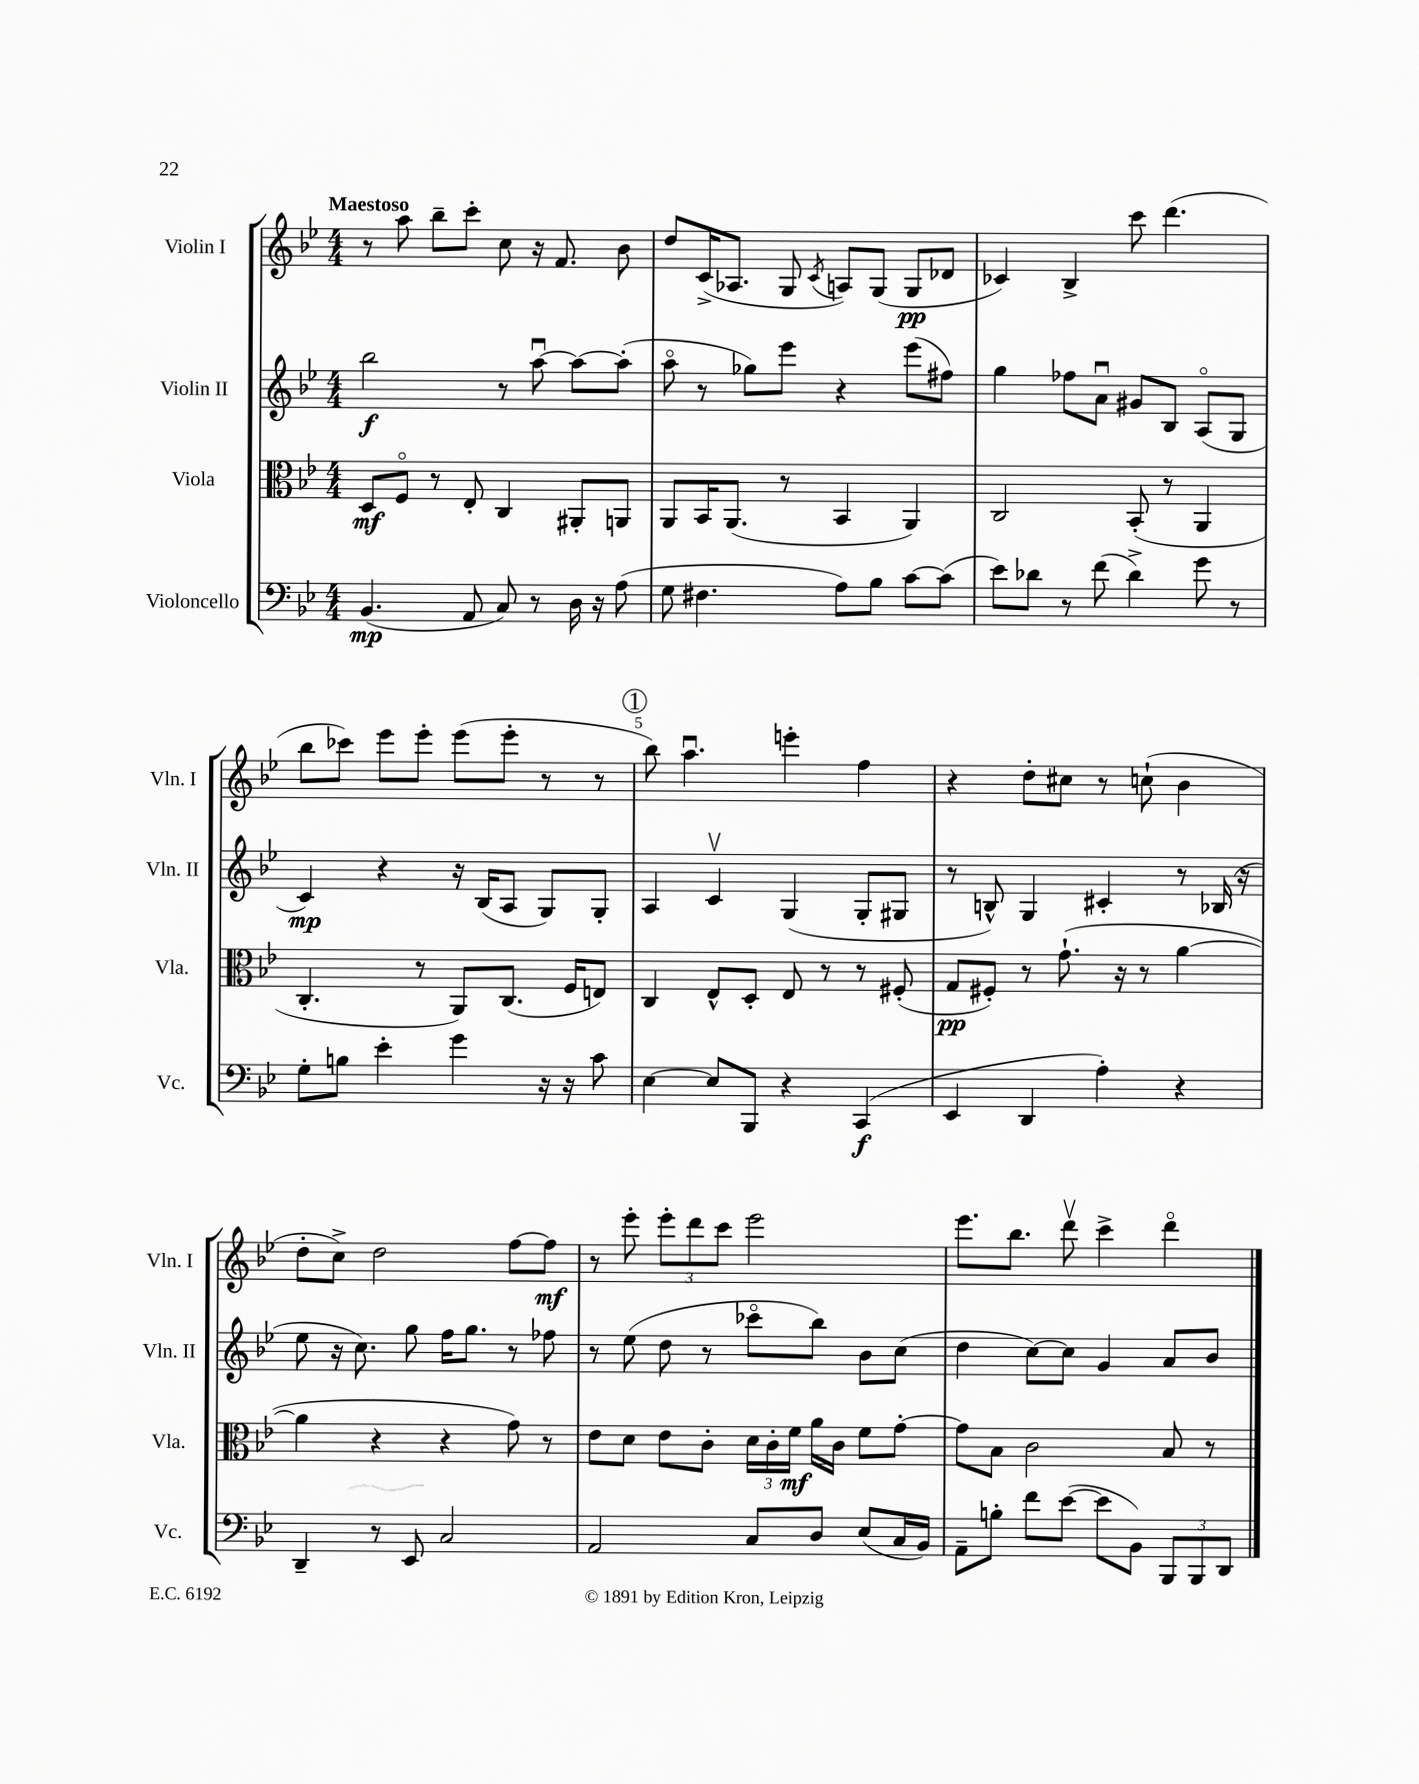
<<
\new StaffGroup <<
\new Staff = "s0" \with { instrumentName = "Violin I" shortInstrumentName = "Vln. I" } {
    \clef treble \key bes \major \numericTimeSignature \time 4/4 \tempo "Maestoso"
    \autoBeamOff r8 a''8 bes''8[-- c'''8]-. c''8 r16 f'8. bes'8 |
    d''8[ c'16->( aes8.] g8 \acciaccatura { c'8 } a8[) g8]( g8[\pp des'8] |
    ces'4) bes4-> c'''8 d'''4.( |
    bes''8[ ces'''8]) ees'''8[ ees'''8]-. ees'''8[( ees'''8]-. r8 r8 |
    \mark \markup { \circle "1" } bes''8) a''4.\downbow e'''4-. f''4 |
    r4 d''8[-. cis''8] r8 c''8-!( bes'4 |
    d''8[-. c''8]->) d''2 f''8[~ f''8]\mf |
    r8 ees'''8-. \tuplet 3/2 { ees'''8[-. d'''8 c'''8] } ees'''2 |
    ees'''8.[ bes''8.] d'''8\upbow c'''4-> d'''4\flageolet \bar "|." |
}
\new Staff = "s1" \with { instrumentName = "Violin II" shortInstrumentName = "Vln. II" } {
    \clef treble \key bes \major \numericTimeSignature \time 4/4
    \autoBeamOff bes''2\f r8 a''8~\downbow a''8[~ a''8]-.( |
    a''8\flageolet r8 ges''8[) ees'''8] r4 ees'''8[( fis''8]) |
    g''4 fes''8[ a'8]\downbow gis'8[ bes8] a8[\flageolet( g8] |
    c'4\mp) r4 r16 bes16[( a8] g8[) g8]-. |
    \mark \markup { \circle "1" } a4 c'4\upbow g4( g8[-. gis8] |
    r8 b8-^) g4 cis'4-. r8 bes16( r16 |
    ees''8 r16 c''8.) g''8 f''16[ g''8.] r8 fes''8 |
    r8 ees''8( d''8 r8 ces'''8[\flageolet bes''8]) bes'8[ c''8]( |
    d''4 c''8[~) c''8] g'4 a'8[ bes'8] \bar "|." |
}
\new Staff = "s2" \with { instrumentName = "Viola" shortInstrumentName = "Vla." } {
    \clef alto \key bes \major \numericTimeSignature \time 4/4
    \autoBeamOff d8[\mf f8]\flageolet r8 ees8-. c4 ais,8[-. a,8] |
    a,8[ bes,16 a,8.]( r8 bes,4 a,4) |
    c2 bes,8-.( r8 a,4 |
    c4.-. r8 a,8[) c8.]( f16[ e8]) |
    \mark \markup { \circle "1" } c4 ees8[-^ d8]-. ees8 r8 r8 fis8-.( |
    g8[\pp fis8]-.) r8 g'8.-!( r16 r8 a'4~ |
    a'4 r4 r4 g'8) r8 |
    ees'8[ d'8] ees'8[ c'8]-. \tuplet 3/2 { d'16[ c'16-. f'16]\mf } a'16[ c'16] f'8[ g'8]~-. |
    g'8[ bes8] c'2 bes8 r8 \bar "|." |
}
\new Staff = "s3" \with { instrumentName = "Violoncello" shortInstrumentName = "Vc." } {
    \clef bass \key bes \major \numericTimeSignature \time 4/4
    \autoBeamOff bes,4.\mp( a,8 c8) r8 d16 r16 a8( |
    g8 fis4. a8[) bes8] c'8[~ c'8]( |
    ees'8[) des'8] r8 f'8( des'4->) g'8 r8 |
    g8[-. b8] ees'4-. g'4 r16 r16 c'8 |
    \mark \markup { \circle "1" } ees4~ ees8[ bes,,8] r4 c,4\f( |
    ees,4 d,4 a4-.) r4 |
    d,4-- r8 ees,8 c2 |
    a,2 c8[ d8] ees8[( c16 bes,16]) |
    a,8[-- b8]-. f'8[ ees'8]~( ees'8[ bes,8]) \tuplet 3/2 { bes,,8[ bes,,8 d,8] } \bar "|." |
}
>>
>>
\layout { \context { \Score \override BarNumber.break-visibility = ##(#f #t #t) barNumberVisibility = #(every-nth-bar-number-visible 5) } }
